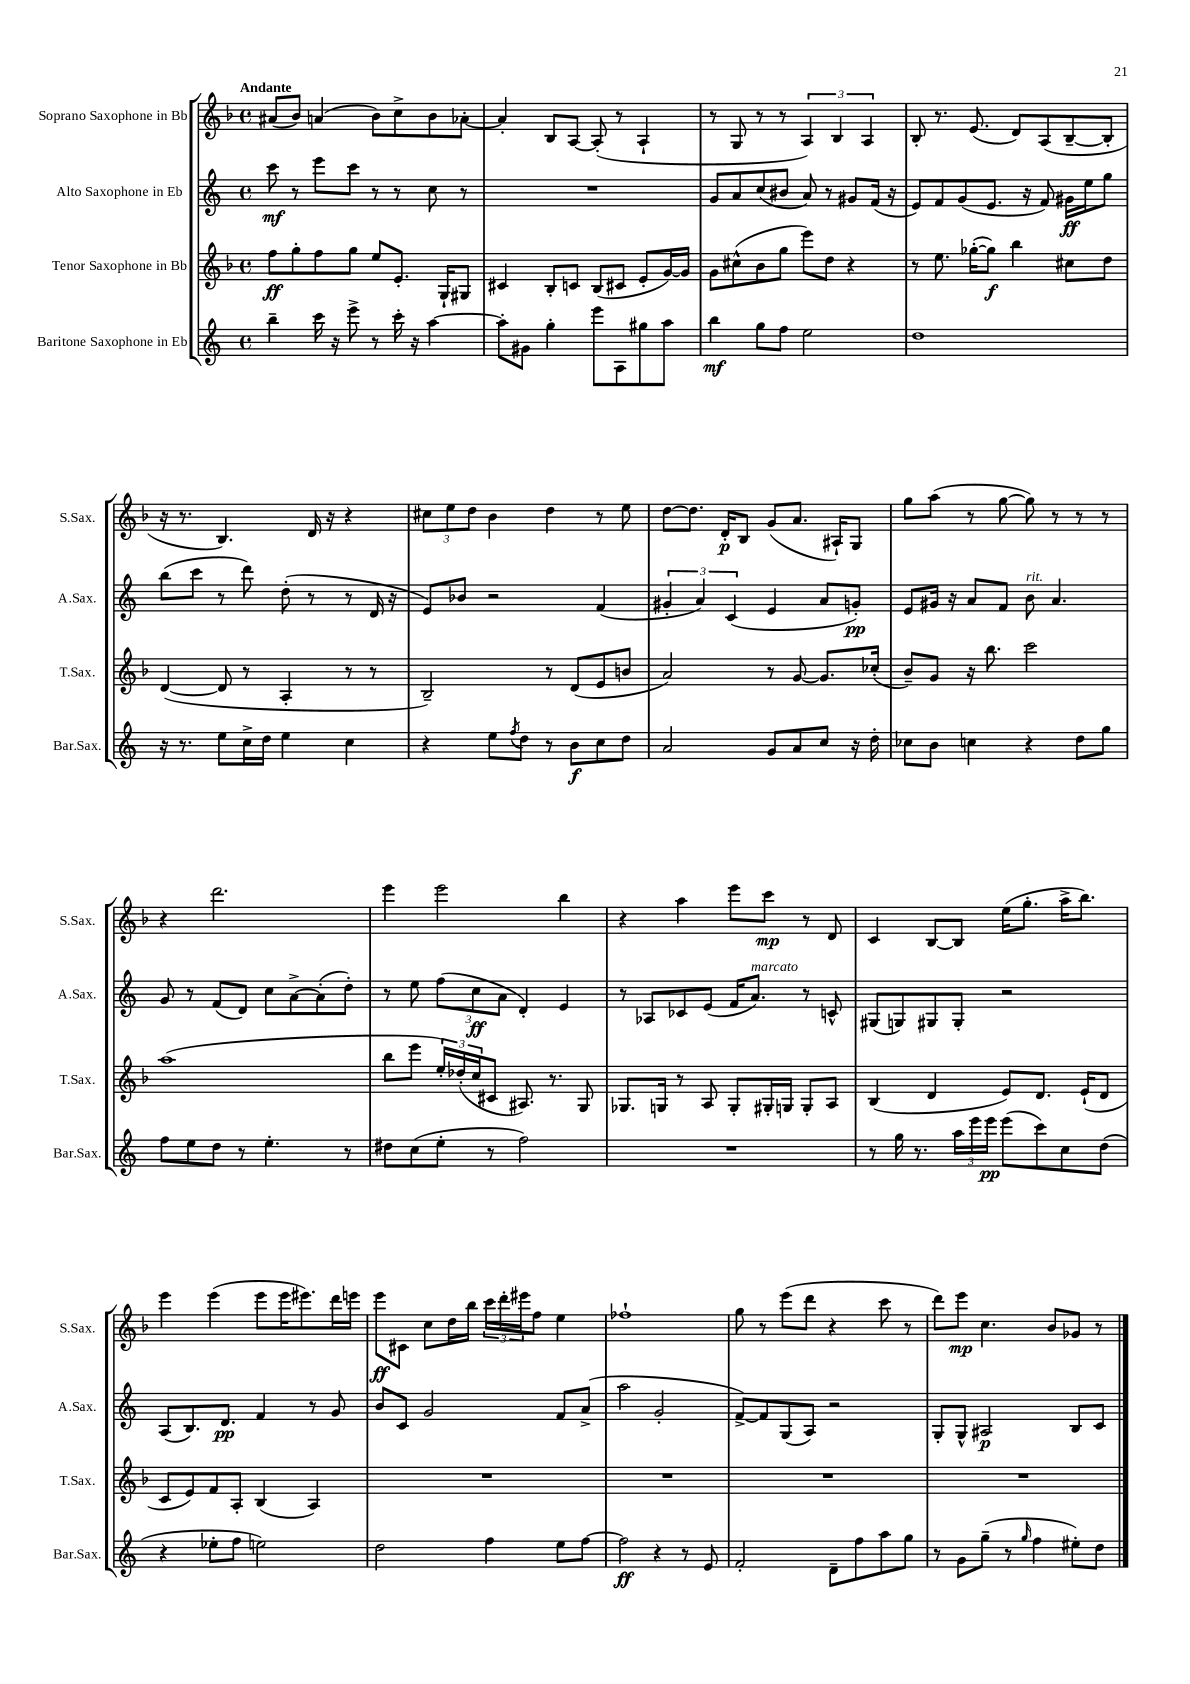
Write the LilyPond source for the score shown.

<<
\new StaffGroup <<
\new Staff = "s0" \with { instrumentName = "Soprano Saxophone in Bb" shortInstrumentName = "S.Sax." } {
    \clef treble \key f \major \defaultTimeSignature \time 4/4 \tempo "Andante"
    ais'8( bes'8) a'4( bes'8) c''8-> bes'8 aes'8~-. |
    aes'4-. bes8 a8~ a8-.( r8 a4-! |
    r8 g8 r8 r8 \tuplet 3/2 { a4) bes4 a4 } |
    bes8-. r8. e'8.( d'8) a8( bes8~-- bes8-. |
    r16 r8. bes4.) d'16 r16 r4 |
    \tuplet 3/2 { cis''8 e''8 d''8 } bes'4 d''4 r8 e''8 |
    d''8~ d''8. d'16-.\p bes8 g'8( a'8. ais16-!) g8 |
    g''8 a''8( r8 g''8~ g''8) r8 r8 r8 |
    r4 d'''2. |
    e'''4 e'''2 bes''4 |
    r4 a''4 e'''8 c'''8\mp r8 d'8 |
    c'4 bes8~ bes8 e''16( g''8.-. a''16-> bes''8.) |
    e'''4 e'''4( e'''8 e'''16 eis'''8.) d'''16 e'''16 |
    e'''8\ff cis'8 c''8 d''16 bes''16 \tuplet 3/2 { c'''16 d'''16-. eis'''16 } f''8 e''4 |
    fes''1-! |
    g''8 r8 e'''8( d'''8 r4 c'''8 r8 |
    d'''8) e'''8\mp c''4. bes'8 ges'8 r8 \bar "|." |
}
\new Staff = "s1" \with { instrumentName = "Alto Saxophone in Eb" shortInstrumentName = "A.Sax." } {
    \clef treble \key c \major \defaultTimeSignature \time 4/4
    c'''8\mf r8 e'''8 c'''8 r8 r8 c''8 r8 |
    R1 |
    g'8 a'8 c''8( bis'8 a'8) r8 gis'8 f'16( r16 |
    e'8) f'8 g'8( e'8. r16 f'8) gis'16\ff e''16 g''8 |
    b''8( c'''8 r8 d'''8) d''8-.( r8 r8 d'16 r16 |
    e'8) bes'8 r2 f'4( |
    \tuplet 3/2 { gis'4-. a'4) c'4( } e'4 a'8 g'8-.\pp) |
    e'8 gis'16 r16 a'8 f'8 b'8^\markup { \italic "rit." } a'4. |
    g'8 r8 f'8( d'8) c''8 a'8~-> a'8-.( d''8-.) |
    r8 e''8 \tuplet 3/2 { f''8( c''8\ff a'8 } d'4-.) e'4 |
    r8 aes8 ces'8 e'8( f'16 a'8.^\markup { \italic "marcato" }) r8 c'8-^ |
    gis8( g8) gis8 gis8-. r2 |
    a8( b8.) d'8.\pp f'4 r8 g'8 |
    b'8 c'8 g'2 f'8 a'8->( |
    a''2 g'2-. |
    f'8~->) f'8 g8( a8) r2 |
    g8-. g8-^ ais2\p b8 c'8 \bar "|." |
}
\new Staff = "s2" \with { instrumentName = "Tenor Saxophone in Bb" shortInstrumentName = "T.Sax." } {
    \clef treble \key f \major \defaultTimeSignature \time 4/4
    f''8\ff g''8-. f''8 g''8 e''8 e'8.-. g16-! gis8 |
    cis'4 bes8-. c'8 bes8( cis'8 e'8-. g'16~) g'16 |
    g'8 cis''8-^( bes'8 g''8 e'''8) d''8 r4 |
    r8 e''8. ges''16~-.( ges''8\f) bes''4 cis''8 d''8 |
    d'4~( d'8 r8 a4-. r8 r8 |
    bes2--) r8 d'8( e'8 b'8 |
    a'2) r8 g'8~ g'8. ces''16-.( |
    bes'8--) g'8 r16 bes''8. c'''2 |
    a''1( |
    bes''8 e'''8 \tuplet 3/2 { e''16-.) des''16-.( c''16 } cis'8 ais8.) r8. g8 |
    ges8. g16 r8 a8 g8-. gis16-. g16 g8-. a8 |
    bes4( d'4 e'8) d'8. e'16-!( d'8 |
    c'8 e'8) f'8 a8-. bes4( a4) |
    R1 |
    R1 |
    R1 |
    R1 \bar "|." |
}
\new Staff = "s3" \with { instrumentName = "Baritone Saxophone in Eb" shortInstrumentName = "Bar.Sax." } {
    \clef treble \key c \major \defaultTimeSignature \time 4/4
    b''4-- c'''16 r16 e'''8-> r8 c'''16-. r16 a''4~ |
    a''8-. gis'8 g''4-. e'''8 a8 gis''8 a''8 |
    b''4\mf g''8 f''8 e''2 |
    d''1 |
    r16 r8. e''8 c''16-> d''16 e''4 c''4 |
    r4 e''8 \acciaccatura { f''8 } d''8 r8 b'8\f c''8 d''8 |
    a'2 g'8 a'8 c''8 r16 d''16-. |
    ces''8 b'8 c''4 r4 d''8 g''8 |
    f''8 e''8 d''8 r8 e''4.-. r8 |
    dis''8 c''8( e''8-. r8 f''2) |
    R1 |
    r8 g''16 r8. \tuplet 3/2 { a''16 e'''16 e'''16\pp } e'''8( c'''8) c''8 d''8( |
    r4 ees''8-. f''8 e''2) |
    d''2 f''4 e''8 f''8~ |
    f''2\ff r4 r8 e'8 |
    f'2-. d'8-- f''8 a''8 g''8 |
    r8 g'8 g''8--( r8 \grace { g''16 } f''4 eis''8-.) d''8 \bar "|." |
}
>>
>>
\layout { \context { \Score \remove "Bar_number_engraver" } }
